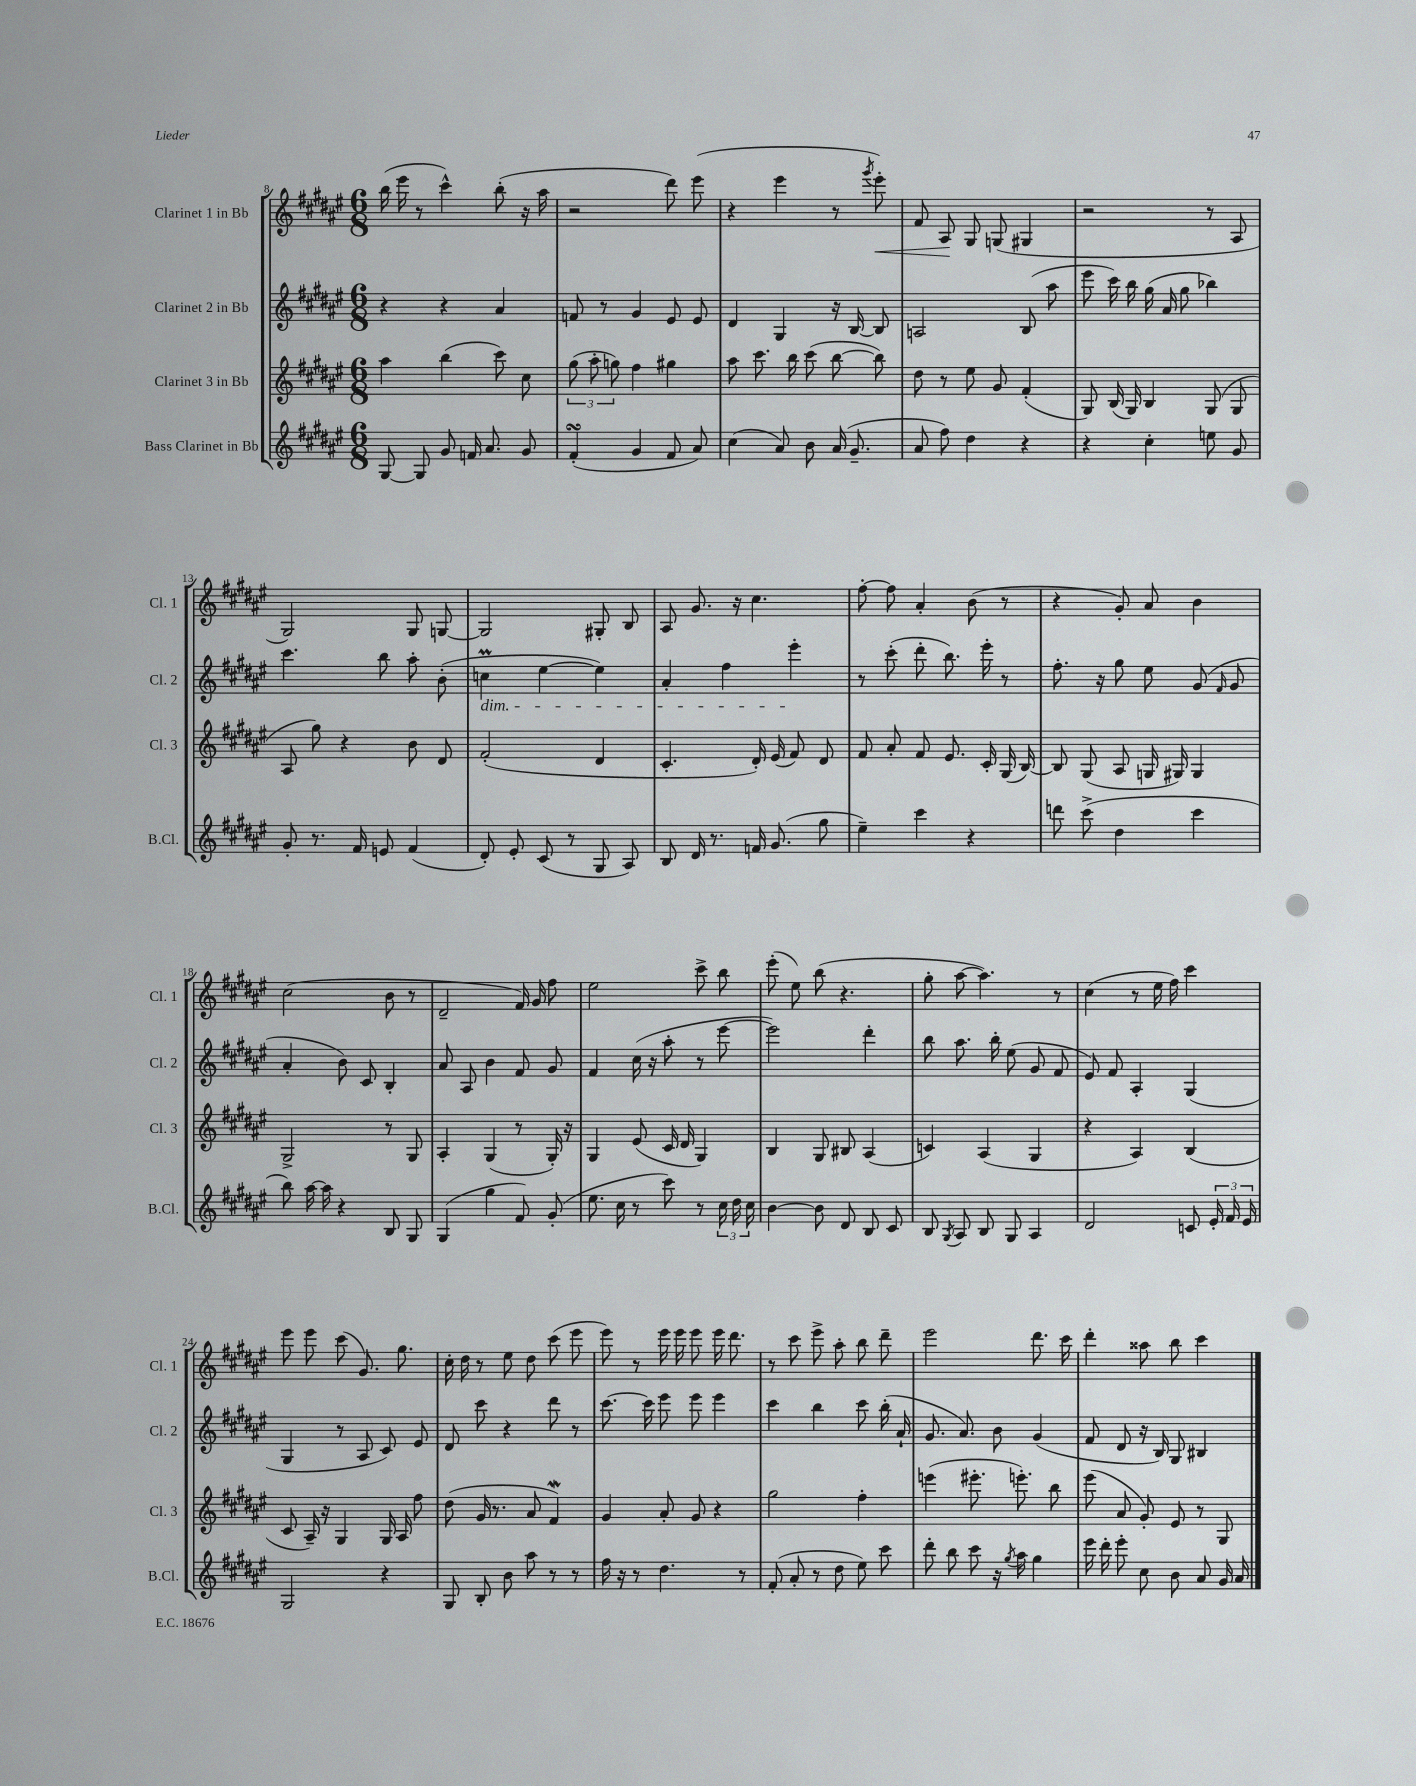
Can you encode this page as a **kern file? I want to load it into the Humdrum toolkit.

**kern	**kern	**kern	**kern	**dynam
*part4	*part3	*part2	*part1	*part1
*staff4	*staff3	*staff2	*staff1	*staff1
*I"Bass Clarinet in Bb	*I"Clarinet 3 in Bb	*I"Clarinet 2 in Bb	*I"Clarinet 1 in Bb	*
*I'B.Cl.	*I'Cl. 3	*I'Cl. 2	*I'Cl. 1	*
*clefG2	*clefG2	*clefG2	*clefG2	*
*k[f#c#g#d#a#e#]	*k[f#c#g#d#a#e#]	*k[f#c#g#d#a#e#]	*k[f#c#g#d#a#e#]	*
*M6/8	*M6/8	*M6/8	*M6/8	*
=8	=8	=8	=8	=8
[8G#/	4aa#\	4r	(16bb\	.
.	.	.	16eee#\	.
8G#/]	.	.	8r	.
8g#/	(4bb\	4r	4ccc#^^\)	.
16fn/	.	.	.	.
8.a#/	.	.	.	.
.	8ccc#\)	4a#/	(8bb'\	.
8g#/	8cc#\	.	16r	.
.	.	.	16aa#\	.
=9	=9	=9	=9	=9
(4f#sSSs'/	(12gg#\	8fn/	2r	.
.	12aa#'\	.	.	.
.	.	8r	.	.
.	12ggn\)	.	.	.
4g#/	4ff#\	4g#/	.	.
8f#/	4gg#X\	8e#/	8ddd#\)	.
8a#/)	.	8e#/	(8eee#\	.
=10	=10	=10	=10	=10
(4cc#\	8aa#\	4d#/	4r	.
.	8.ccc#\	.	.	.
8a#/)	.	4G#/	4eee#\	.
.	16bb\	.	.	.
8b\	(8ccc#\	.	.	.
(16a#/	[8bb\	16r	8r	.
8.g#~/	.	[16B/	.	.
.	.	.	8qggg#/	.
!	!	!	!	!LO:HP:b
.	8bb\])	8B/]	8eee#'\)	<
=11	=11	=11	=11	=11
8a#/	8dd#\	2An/	8f#/	.
8ff#\)	8r	.	8A#/	.
4dd#\	8ee#\	.	8G#/	[
.	8g#/	.	(8Gn/	.
4r	(4f#'/	(8B/	4G#X/	.
.	.	8aa#\	.	.
=12	=12	=12	=12	=12
4r	8G#/)	8eee#\	2r	.
.	(16B/	16ccc#\)	.	.
.	16G#/)	16bb\	.	.
4cc#'\	4B/	(16gg#\	.	.
.	.	16a#/	.	.
.	.	8gg#\	.	.
8een\	(8G#/	4bb-X\)	8r	.
8g#/	8G#/	.	8A#/	.
!!LO:LB:g=z
=13	=13	=13	=13	=13
8g#'/	8A#/	4.ccc#\	2G#/)	.
8.r	8gg#\)	.	.	.
.	4r	.	.	.
16f#/	.	.	.	.
8en/	.	8bb\	.	.
(4f#/	8b\	8aa#'\	8G#/	.
.	8d#/	(8b'\	[8Gn/	.
=14	=14	=14	=14	=14
!	!	!LO:TX:b:i:t=dim.	!	!
8d#'/)	(2f#'/	4ccnM\	2G/]	.
8e#'/	.	.	.	.
(8c#/	.	[4ee#\	.	.
8r	.	.	.	.
8G#/	4d#/	4ee#\])	8G#X'/	.
8A#/)	.	.	8B/	.
=15	=15	=15	=15	=15
8B/	4.c#'/	4a#'/	8A#/	.
16d#/	.	.	8.g#/	.
8.r	.	.	.	.
.	.	4ff#\	.	.
.	.	.	16r	.
16fn/	16d#'/)	.	4.cc#\	.
(8.g#/	(16e#/	.	.	.
.	8f#/)	4eee#'\	.	.
8gg#\	8d#/	.	.	.
=16	=16	=16	=16	=16
4ee#~\)	8f#/	8r	[8ff#'\	.
.	8a#'/	(8ccc#'\	8ff#\]	.
4ccc#\	8f#/	8ddd#'\	4a#'/	.
.	8.e#/	8.bb\)	.	.
4r	.	.	(8b\	.
.	16c#'/	16eee#'\	.	.
.	(16G#/	8r	8r	.
.	[16B/)	.	.	.
=17	=17	=17	=17	=17
8dddn\	8B/]	8.ff#'\	4r	.
(8ccc#^\	(8G#/	.	.	.
.	.	16r	.	.
4dd#\	8A#/	8gg#\	8g#'/)	.
.	16Gn/	8ee#\	8a#/	.
.	16G#X/)	.	.	.
4ccc#\	4G#/	(8g#/	4b\	.
.	.	16qqf#/	.	.
.	.	8g#/	.	.
!!LO:LB:g=z
=18	=18	=18	=18	=18
8bb\)	2G#^/	4a#'/	(2cc#\	.
[16aa#\	.	.	.	.
16aa#\]	.	.	.	.
4r	.	8b\)	.	.
.	.	8c#/	.	.
8B/	8r	4B'/	8b\	.
8G#/	8G#/	.	8r	.
=19	=19	=19	=19	=19
(4G#/	4A#'/	8a#/	2d#~/	.
.	.	8A#/	.	.
4gg#\	(4G#/	4b\	.	.
8f#/)	8r	8f#/	16f#/)	.
.	.	.	16g#/	.
(8g#'/	16G#'/)	8g#/	8ff#\	.
.	16r	.	.	.
=20	=20	=20	=20	=20
8.ee#\	4G#/	4f#/	2ee#\	.
16cc#\	.	.	.	.
8r	(8e#/	(16cc#\	.	.
.	.	16r	.	.
8ccc#\)	16c#/	8aa#'\	.	.
.	16d#/	.	.	.
8r	4G#/)	8r	8ccc#^\	.
24cc#\	.	[8eee#\	8bb\	.
24dd#\	.	.	.	.
24cc#\	.	.	.	.
=21	=21	=21	=21	=21
[4b\	4B/	2eee#\])	(8eee#'\	.
.	.	.	8ee#\)	.
8b\]	8G#/	.	(8bb\	.
8d#/	8B#X/	.	4.r	.
8B/	(4A#/	4ddd#'\	.	.
8c#/	.	.	.	.
=22	=22	=22	=22	=22
8B/	4cn/)	8bb\	8gg#'\	.
8qG#/	.	.	.	.
8A#/	.	8.aa#\	[8aa#\	.
8B/	(4A#/	.	4.aa#\])	.
.	.	16bb'\	.	.
8G#/	.	(8ee#\	.	.
4A#/	4G#/	8g#/	.	.
.	.	8f#/	8r	.
=23	=23	=23	=23	=23
2d#/	4r	8e#/)	(4cc#\	.
.	.	8f#/	.	.
.	4A#/)	4A#'/	8r	.
.	.	.	16ee#\	.
.	.	.	16ff#\)	.
8cn/	(4B/	(4G#/	4ccc#\	.
24e#'/	.	.	.	.
24f#/	.	.	.	.
24e#/	.	.	.	.
!!LO:LB:g=z
=24	=24	=24	=24	=24
2G#/	8c#/	4G#/	8eee#\	.
.	16A#~/)	.	8eee#\	.
.	16r	.	.	.
.	4G#/	8r	(8ccc#\	.
.	.	8A#/	8.g#/)	.
4r	16G#/	8c#/)	.	.
.	16A#/	.	8.gg#\	.
.	8ff#\	8e#/	.	.
=25	=25	=25	=25	=25
8G#/	(8dd#\	8d#/	16cc#'\	.
.	.	.	16dd#\	.
8B'/	16g#/	8ccc#\	8r	.
.	8.r	.	.	.
8b\	.	4r	8ee#\	.
8aa#\	8a#/	.	8dd#\	.
8r	4f#w/)	8ddd#\	(8ccc#\	.
8r	.	8r	8eee#\	.
=26	=26	=26	=26	=26
16ff#\	4g#/	[8.ccc#\	8eee#\)	.
16r	.	.	.	.
8r	.	.	8r	.
.	.	16ccc#\]	.	.
4.dd#\	8a#'/	8eee#\	16eee#\	.
.	.	.	16eee#\	.
.	8g#/	8eee#\	8eee#\	.
.	4r	4eee#\	16eee#\	.
.	.	.	8.ddd#\	.
8r	.	.	.	.
=27	=27	=27	=27	=27
(8f#'/	2gg#\	4ccc#\	8r	.
8a#'/	.	.	8ccc#\	.
8r	.	4bb\	8eee#^\	.
8dd#\	.	.	8aa#'\	.
8ee#\)	4ff#'\	8ccc#\	8bb\	.
8ccc#\	.	(16bb'\	8ddd#~\	.
.	.	16a#`/	.	.
=28	=28	=28	=28	=28
8ddd#'\	(4eeen\	8.g#/	2eee#\	.
8bb\	.	.	.	.
.	.	8.a#/)	.	.
8ccc#\	8.eee#X'\	.	.	.
16r	.	8b\	.	.
8qgg#/	.	.	.	.
16aa#\	8.eeen'\)	.	.	.
4gg#\	.	(4g#/	8.ddd#\	.
.	8bb\	.	.	.
.	.	.	16ccc#\	.
=29	=29	=29	=29	=29
16eee#\	(8eee#\	8f#/	4ddd#'\	.
16ddd#'\	.	.	.	.
8eee#'\	8a#/	8d#/	.	.
8cc#\	8g#'/)	16r	8aa##X\	.
.	.	16B/)	.	.
8b\	8e#/	8G#/	8bb\	.
8a#/	8r	4B#X/	4ccc#\	.
16g#/	8G#/	.	.	.
16a#/	.	.	.	.
==	==	==	==	==
*-	*-	*-	*-	*-
